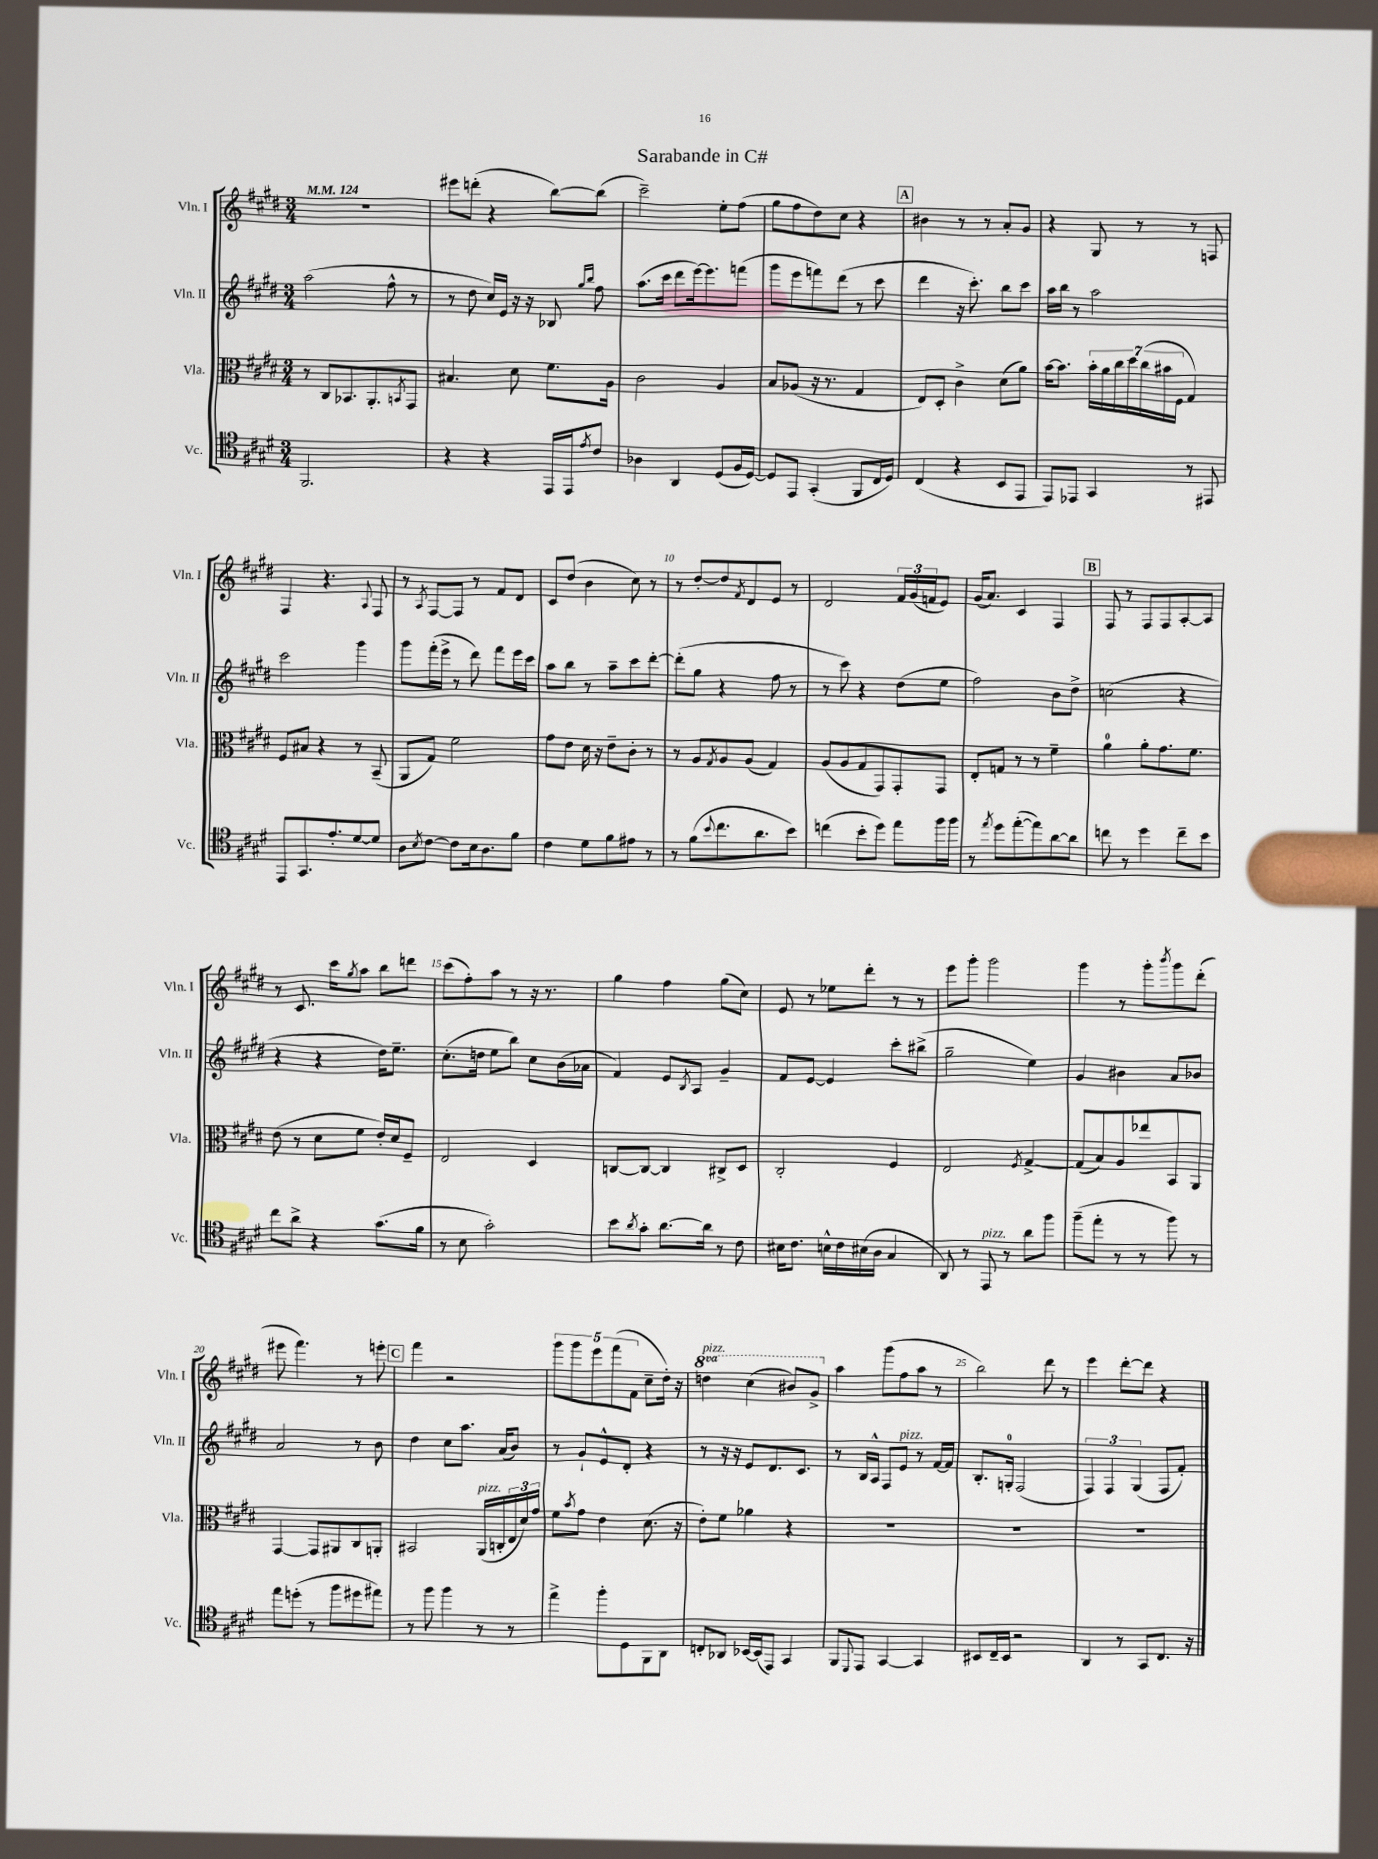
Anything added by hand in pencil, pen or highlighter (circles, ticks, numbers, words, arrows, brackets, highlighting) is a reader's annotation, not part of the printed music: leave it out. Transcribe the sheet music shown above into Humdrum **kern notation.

**kern	**kern	**kern	**kern
*part4	*part3	*part2	*part1
*staff4	*staff3	*staff2	*staff1
*I"Vc.	*I"Vla.	*I"Vln. II	*I"Vln. I
*I'Vc.	*I'Vla.	*I'Vln. II	*I'Vln. I
*clefC4	*clefC3	*clefG2	*clefG2
*k[f#c#g#d#]	*k[f#c#g#d#]	*k[f#c#g#d#]	*k[f#c#g#d#]
*M3/4	*M3/4	*M3/4	*M3/4
*MM124	*MM124	*MM124	*MM124
=1	=1	=1	=1
2.FF#/	8r	(2aa\	2.r
.	8C#/L	.	.
.	8.BB-X/	.	.
.	8.AA'/	.	.
.	.	8ff#^^\	.
.	8qBBn/	.	.
.	8GG#/J	8r	.
=2	=2	=2	=2
4r	4.B#X/	8r	8eee#X\L
.	.	8dd#\	(8dddn'\J
4r	.	16cc#/LL)	4r
.	.	16e/JJ	.
.	8d#\	16r	.
.	.	16r	.
16EE/LL	8.f#\L	8B-X/	[8bb\L)
16EE/J	.	.	.
.	.	16qqgg#/LL	.
8qe/	.	16qqbb/JJ	.
8c#/J	.	8ff#\	(8bb\J]
.	16A\Jk	.	.
=3	=3	=3	=3
4A-X\	2c#\	(8.aa\L	2ccc#~\)
.	.	16ccc#\Jk	.
4AA/	.	8ddd#\L	.
.	.	[16eee\k)	.
.	.	8.eee\]	.
(8D#/L	4A/	.	8ee'\L
16F#/L	.	(8fffn\J	(8ff#\J
[16D#/JJ)	.	.	.
=4	=4	=4	=4
8D#/L]	8B/L	8ggg#\L	8gg#\L
8EE/J	(8A-X/J	8eee\	8ff#\
(4GG#'/	16r	8fffn\)	8dd#\)
.	8.r	.	.
.	.	(8ddd#\J	8cc#\J
8FF#/L	4G#/	8r	4r
16C#/L	.	8ccc#\	.
16D#/JJ)	.	.	.
!!LO:REH:place=s1:t=A
=5	=5	=5	=5
(4C#/	8E/L)	4ddd#\	4b#X\
.	8D#'/J	.	.
4r	4c#^\	16r	8r
.	.	8.ccc#'\)	.
.	.	.	8r
8BB/L	(8d#\L	8bb\L	8a'/L
8EE/J	8a\J)	8ccc#\J	8g#/J
=6	=6	=6	=6
8EE/L)	[16b\KL	16aa\LL	4r
.	8.b\J]	16bb\JJ	.
8EE-X/J	.	8r	.
4GG#/	28b'\LL	2aa\	8G#/
.	28a\	.	.
.	28cc#\	.	.
.	28dd#\	.	.
.	.	.	8r
.	(28cc#\	.	.
.	28b#X\	.	.
.	28F#\JJ	.	.
8r	4G#/)	.	8r
8EE#X/	.	.	8Fn/
!!LO:LB:g=z
=7	=7	=7	=7
8EE/L	8F#/L	2ccc#\	4F#/
8.GG#/	8B#X/J	.	.
.	4r	.	4.r
8.e'/	.	.	.
[8d#/	8r	4ggg#\	.
.	.	.	8qqA/
8d#/J]	(8BB~/	.	8F#/
=8	=8	=8	=8
8A\L	8AA/L	8ggg#\L	8r
8qB/	.	.	8qA/
[8c#\J	8G#/J)	(16fff#'\L	[8F#/L
.	.	16eee^\JJ	.
8c#\L]	2f#\	8r	8F#/J]
16B\k	.	8ddd#\)	8r
8.A\	.	.	.
.	.	8fff#\L	8f#/L
8f#\J	.	16eee\L	8d#/J
.	.	16ccc#\JJ	.
=9	=9	=9	=9
4c#\	8g#\L	8aa\L	8c#/L
.	8e\J	8bb\J	(8dd#/J
8d#\L	16d#\	8r	4b\
.	16r	.	.
8f#\	8e~\L	8aa~\L	.
8e#X\J	8c#'\J	8ccc#\	8cc#\)
8r	8r	[8ddd#'\J	8r
=10	=10	=10	=10
8r	8r	(8ddd#'\L]	8r
(8f#\L	8A/L	8gg#\J	[8dd#'/L
8qqb/	8qG#/	.	.
8.cc#\	8A/	4r	8dd#/]
.	.	.	8qf#/
.	(8A/J	.	8d#/
8.a\	.	.	.
.	4G#/)	8ff#\	8e/J
8b\J)	.	8r	8r
=11	=11	=11	=11
(4ccn\	(8A/L	8r	2d#/
.	8A/	8ccc#\)	.
8b'\L	8G#/	4r	.
8dd#\J)	8GG#/)	.	.
8ee\L	8GG#'/	(8dd#\L	24f#/LL
.	.	.	(24g#/
.	.	.	24fn/J
16ff#\L	8GG#/J	8ee\J	8e/J)
16ff#\JJ	.	.	.
=12	=12	=12	=12
8r	8E'/L	2ff#\)	(16g#/KL
.	.	.	8.a/J)
8qee/	.	.	.
8dd#\L	8Gn/J	.	.
([8ee'\	8r	.	4c#/
8ee\])	8r	.	.
[8a\	4f#~\	8b\L	4F#/
8a\J]	.	8dd#^\J	.
!!LO:REH:place=s1:t=B
=13	=13	=13	=13
8ccn\	4a\	(2ccn\	8F#/
8r	.	.	8r
4dd#\	8a'\L	.	8F#/L
.	8.g#\	.	8F#/
8cc~\L	.	4r	[8A'/
.	8.f#\J	.	.
8b\J	.	.	8A/J]
!!LO:LB:g=z
=14	=14	=14	=14
8cc#\L	(8e\	4r	8r
8a^\J	8r	.	8.c#/
4r	8d#\L	4r	.
.	.	.	16ccc#\KL
.	.	.	8qgg#/
.	8f#\J	.	8aa\J
(8.g#\L	16e'/LL)	16dd#\KL)	8bb\L
.	16d#/J	8.ee~\J	.
.	8F#~/J	.	8dddn\J
16f#\Jk	.	.	.
=15	=15	=15	=15
8r	2E/	(8.cc#'\L	(8ccc#\L
8B\	.	.	8ff#'\)
.	.	16ddn\Jk	.
2g#'\)	.	8ee\L	8aa\J
.	.	8bb\J)	8r
.	4D#/	8cc#\L	16r
.	.	.	8.r
.	.	(16b\L	.
.	.	16a-X\JJ	.
=16	=16	=16	=16
8b\L	[8Cn/L	4f#/)	4gg#\
8qa/	.	.	.
8g#'\J	8C/J_	.	.
[8.a\L	4C/]	8e/L	4ff#\
.	.	8qB/	.
.	.	8A/J	.
16a\Jk]	.	.	.
8r	8C#X^/L	4g#~/	(8gg#\L
8c#\	8D#/J	.	8cc#\J)
=17	=17	=17	=17
16B#X\KL	2C#'/	8f#/L	8e/
8.c#\J	.	.	.
.	.	[8e/J	8r
16Bn^^\LL	.	4e/]	8ee-X\L
16c#\	.	.	.
(16B#X\	.	.	8ddd#'\J
16A\JJ	.	.	.
4G#/	4F#/	8ccc#'\L	8r
.	.	(8bb#X^\J	8r
=18	=18	=18	=18
8AA/)	2E/	2gg#~\	8eee\L
8r	.	.	8ggg#'\J
!LO:TX:a:i:t=pizz.	!	!	!
8EE/	.	.	2ggg#\
8r	.	.	.
.	8qF#/	.	.
8a\L	[4G#^/	4ee\)	.
8ff#\J	.	.	.
=19	=19	=19	=19
(8ff#~\L	(8G#/L]	4g#/	4ggg#\
8ee'\J	8B/)	.	.
8r	8A/	4b#X\	8r
8r	8ee-X/	.	8ggg#'\L
.	.	.	8qbbb/
8ff#\)	8BB/	8a/L	8ggg#\
8r	8AA/J	8b-X/J	(8ddd#'\J
!!LO:LB:g=z
=20	=20	=20	=20
8ee\L	[4GG#/	2a/	8eee#X\
(8ddn'\J	.	.	4.fff#\)
8r	8GG#/L]	.	.
8ff#\L	8AA#X/	.	.
8dd#X\	8C#/	8r	8r
8ee#X\J)	8AAn'/J	8b\	8eeen'\
!!LO:REH:place=s1:t=C
=21	=21	=21	=21
8r	2BB#X/	4dd#\	4fff#\
8ff#\	.	.	.
4ff#\	.	8cc#\L	2r
.	.	8.aa\J	.
!	!LO:TX:a:i:t=pizz.	!	!
8r	(16AA/LL	.	.
.	16Cn'/	(16a/KL	.
8r	24E/	8b/J)	.
.	24d#/)	.	.
.	24g#/JJ	.	.
=22	=22	=22	=22
4ee^\	8f#\L	8r	10ggg#\L
.	.	.	10ggg#\
.	8qb/	.	.
.	8g#\J	8g#`/L	.
.	.	.	10eee\
8ff#'\L	4e\	8e^^/	.
.	.	.	(10fff#\
8D#\	.	8d#'/J	.
.	.	.	10f#\J
8FF#\	(8.d#\	4r	8cc#~\L
8AA\J	.	.	16dd#'\Jk)
.	16r	.	16r
=23	=23	=23	=23
*	*	*	*8va
!	!	!	!LO:TX:a:i:t=pizz.
8Cn'/L	8e'\L)	8r	4dddn\
8AA-X/J	8f#\J	16r	.
.	.	16r	.
[16BB-X/LL	4a-X\	8e/L	(4ccc#\
(16BB-/J]	.	.	.
8EE/J)	.	8.d#/	.
4GG#/	4r	.	8bb#X/L)
.	.	8.c#/J	.
.	.	.	8gg#^/J
=24	=24	=24	=24
*	*	*	*X8va
8FF#/L	2.r	8r	4aa\
8qqDD#/	.	.	.
8EE/J	.	16B/LL	.
.	.	16A^^/JJ	.
[4GG#/	.	8F#/L	(8ggg#\L
!	!	!LO:TX:a:i:t=pizz.	!
.	.	8e/J	8ff#\
4GG#/]	.	8r	8aa\J
.	.	[16f#/LL	8r
.	.	16f#/JJ]	.
=25	=25	=25	=25
8BB#X/L	2.r	8.B'/L	2bb\)
16C#~/L	.	.	.
16BB#/JJ	.	16Gn'/Jk	.
2r	.	(2F#/	.
.	.	.	8ddd#\
.	.	.	8r
=26	=26	=26	=26
4AA/	2.r	6F#/)	4eee\
.	.	6F#/	.
8r	.	.	[8ddd#'\L
.	.	(6G#/	.
8GG#/L	.	.	8ddd#\J]
8.C#/J	.	8F#/L	4r
.	.	8f#'/J)	.
16r	.	.	.
==	==	==	==
*-	*-	*-	*-
